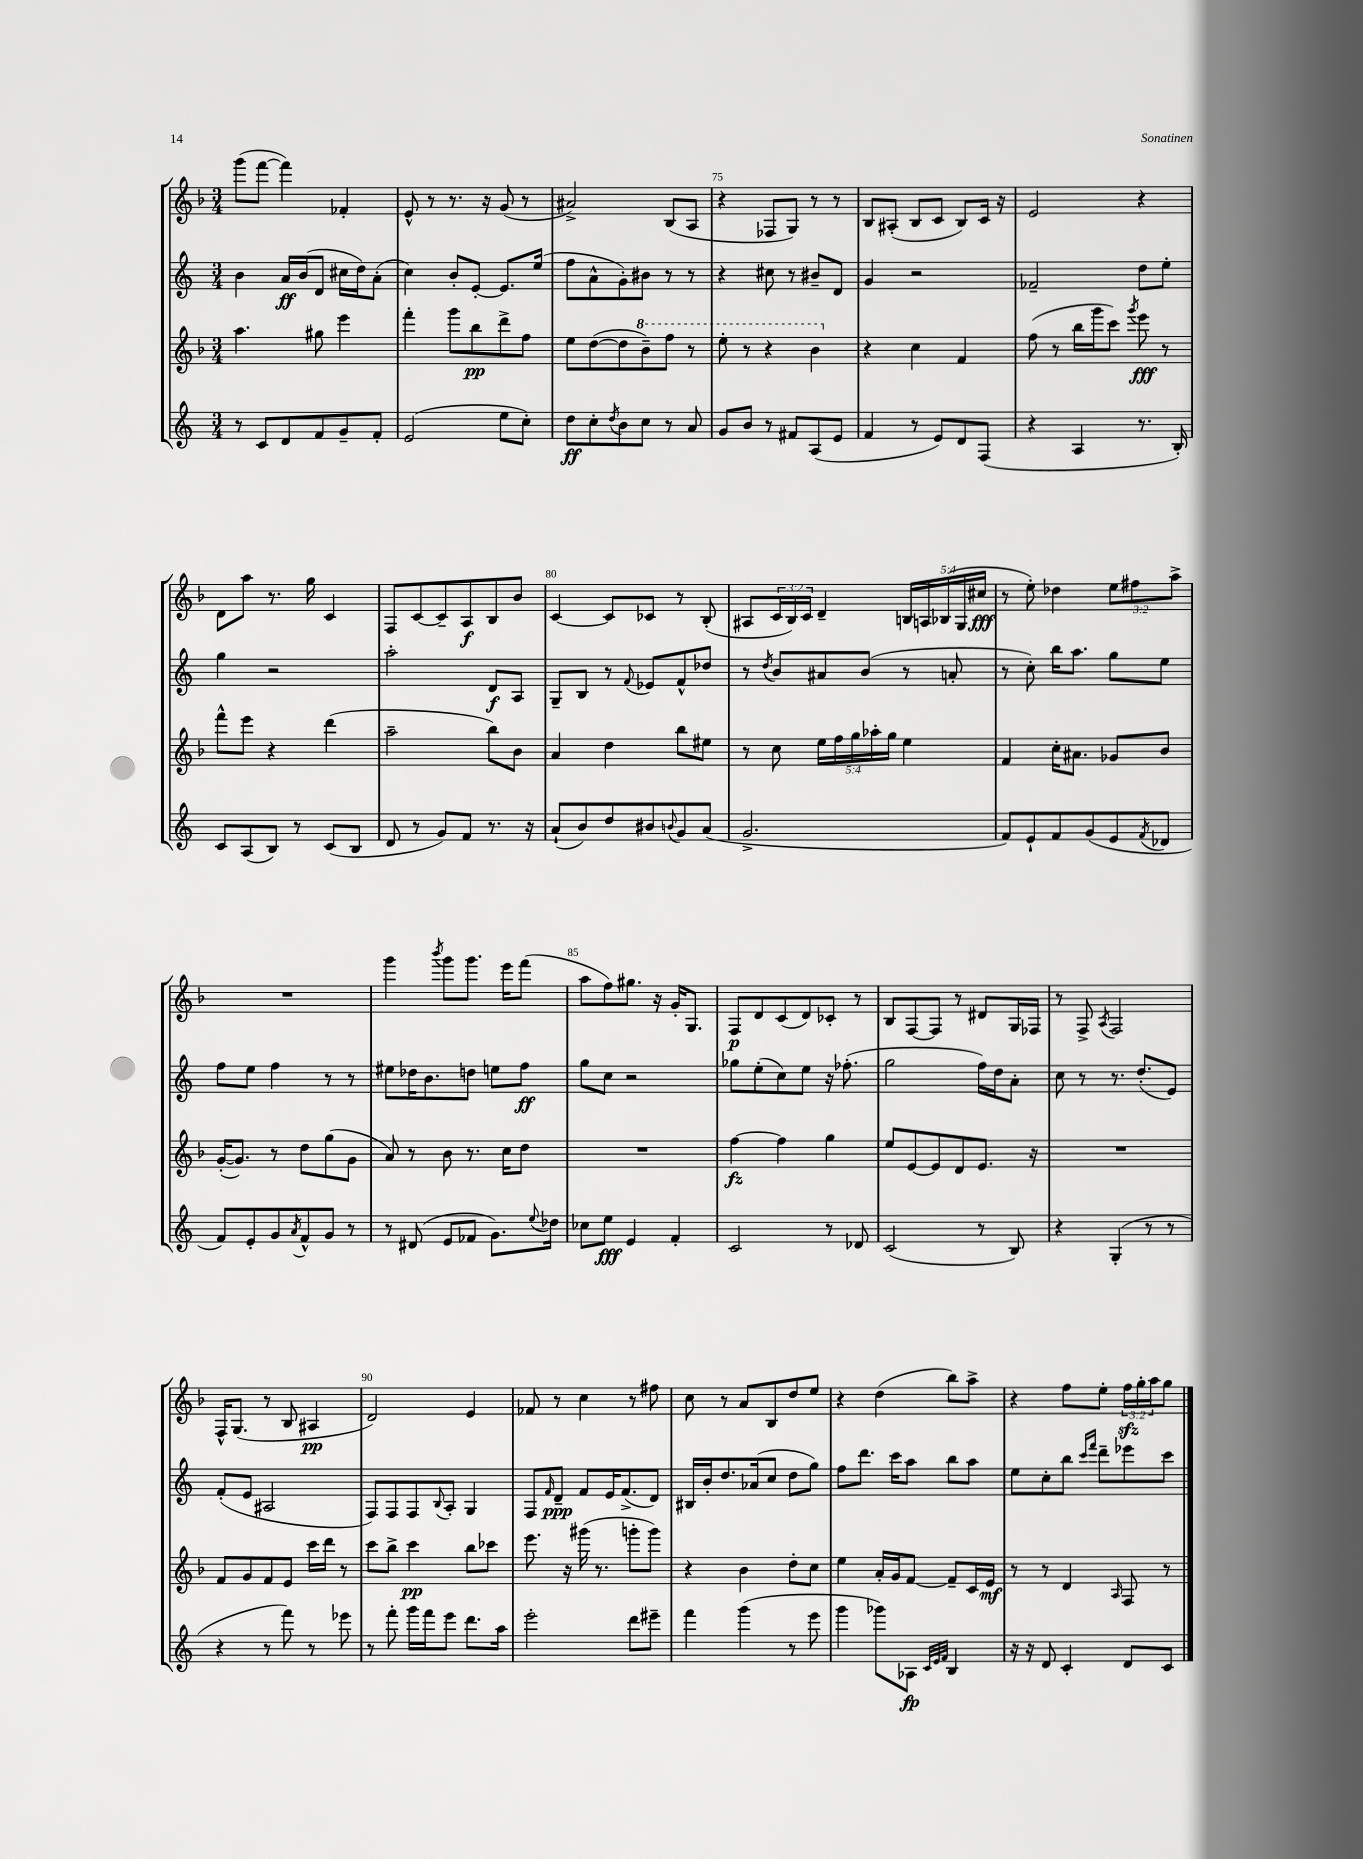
<<
\new StaffGroup <<
\new Staff = "s0" {
    \clef treble \key f \major \numericTimeSignature \time 3/4 \override Staff.TupletNumber.text = #tuplet-number::calc-fraction-text
    g'''8( f'''8~ f'''4) fes'4-. |
    e'8-^ r8 r8. r16 g'8( r8 |
    ais'2->) bes8( a8 |
    r4 fes8 g8) r8 r8 |
    bes8 ais8-.( bes8 c'8 bes8) c'16 r16 |
    e'2 r4 |
    d'8 a''8 r8. g''16 c'4 |
    f8 c'8~ c'8-- a8\f bes8 bes'8 |
    c'4~ c'8 ces'8 r8 bes8-.( |
    ais8 \tuplet 3/2 { c'16 bes16) c'16 } d'4-- \tuplet 5/4 { b16 a16 bes16( g16 cis''16\fff } |
    r8 e''8-.) des''4 \tuplet 3/2 { e''8 fis''8 a''8-> } |
    R2. |
    g'''4 \acciaccatura { bes'''8 } g'''8 g'''8. e'''16 f'''8( |
    a''8 f''8) gis''8. r16 g'16-. g8. |
    f8\p d'8 c'8( d'8) ces'8-. r8 |
    bes8 f8~ f8 r8 dis'8 g16 fes16 |
    r8 f8-> \acciaccatura { a8 } f2 |
    f16-^ g8.( r8 bes8 ais4\pp |
    d'2) e'4 |
    fes'8 r8 c''4 r8 fis''8 |
    c''8 r8 a'8 bes8 d''8 e''8 |
    r4 d''4( bes''8) a''8-> |
    r4 f''8 e''8-. \tuplet 3/2 { f''16\sfz g''16-. a''16 } g''8 \bar "|." |
}
\new Staff = "s1" {
    \clef treble \key c \major \numericTimeSignature \time 3/4
    b'4 a'16\ff b'16( d'8 cis''16 d''16) a'8-.( |
    c''4) b'8-. e'8~-. e'8. e''16( |
    f''8 a'8-^ g'8-.) bis'8 r8 r8 |
    r4 cis''8 r8 bis'8-- d'8 |
    g'4 r2 |
    fes'2-- d''8 e''8-. |
    g''4 r2 |
    a''2-. d'8\f a8 |
    g8-- b8 r8 \appoggiatura { f'8 } ees'8 f'8-^ des''8 |
    r8 \acciaccatura { d''8 } b'8 ais'8 b'8( r8 a'8-. |
    r8 c''8-.) b''16 a''8. g''8 e''8 |
    f''8 e''8 f''4 r8 r8 |
    eis''8 des''16 b'8. d''8 e''8 f''8\ff |
    g''8 c''8 r2 |
    ges''8 e''8-.( c''8) e''8 r16 fes''8.-.( |
    g''2 f''16) d''16 a'8-. |
    c''8 r8 r8. d''8.-.( e'8) |
    f'8-.( e'8 ais2 |
    f8) f8 f8 \appoggiatura { b8 } a8-. g4 |
    f8 \grace { f'16 } d'8--\ppp f'8 e'16 f'8.->( d'8) |
    bis16 b'16-. d''8. aes'16( c''8 d''8 g''8) |
    f''8 d'''8. c'''16 a''8 b''8 a''8 |
    e''8 c''8-. b''8 \grace { c'''16 f'''16 } d'''8-- ees'''8 c'''8 \bar "|." |
}
\new Staff = "s2" {
    \clef treble \key f \major \numericTimeSignature \time 3/4 \override Staff.TupletNumber.text = #tuplet-number::calc-fraction-text
    a''4. gis''8 e'''4 |
    f'''4-. g'''8 bes''8\pp d'''8-> f''8 |
    e''8 d''8~( d''8 \ottava #1 bes''8--) f'''8 r8 |
    e'''8-. r8 r4 bes''4 \ottava #0 |
    r4 c''4 f'4 |
    f''8( r8 bes''16 g'''16 c'''8) \acciaccatura { g'''8 } e'''8\fff r8 |
    f'''8-^ e'''8 r4 d'''4( |
    a''2-- bes''8) bes'8 |
    a'4 d''4 bes''8 eis''8 |
    r8 c''8 \tuplet 5/4 { e''16 f''16 g''16 aes''16-. g''16 } e''4 |
    f'4 c''16-. ais'8. ges'8 bes'8 |
    g'16~-.( g'8.) r8 d''8 g''8( g'8 |
    a'8) r8 bes'8 r8. c''16 d''8 |
    R2. |
    f''4~\fz f''4 g''4 |
    e''8 e'8~ e'8 d'8 e'8. r16 |
    R2. |
    f'8 g'8 f'8 e'8 c'''16 d'''16 r8 |
    c'''8 bes''8-> c'''4\pp bes''8 ces'''8 |
    e'''8. r16 gis'''16( r8. g'''8-. g'''8) |
    r4 bes'4 d''8-. c''8 |
    e''4 a'16-. g'16 f'8~ f'8-- c'16 e'16\mf |
    r8 r8 d'4 \grace { a16 } f8 r8 \bar "|." |
}
\new Staff = "s3" {
    \clef treble \key c \major \numericTimeSignature \time 3/4
    r8 c'8 d'8 f'8 g'8-- f'8-. |
    e'2( e''8 c''8-.) |
    d''8\ff c''8-. \acciaccatura { d''8 } b'8 c''8 r8 a'8 |
    g'8 b'8 r8 fis'8 a8( e'8 |
    f'4 r8 e'8) d'8 f8( |
    r4 a4 r8. b16-.) |
    c'8 a8( b8) r8 c'8( b8 |
    d'8 r8 g'8) f'8 r8. r16 |
    a'8-!( b'8) d''8 bis'8 \appoggiatura { b'8 } g'8 a'8( |
    g'2.-> |
    f'8) e'8-! f'8 g'8( e'8 \acciaccatura { f'8 } des'8 |
    f'8) e'8-. g'8 \acciaccatura { a'8 } f'8-^ g'8 r8 |
    r8 dis'8( e'8 fes'8 g'8.) \appoggiatura { e''8 } des''16 |
    ces''8 e''8\fff e'4 f'4-. |
    c'2 r8 des'8 |
    c'2( r8 b8) |
    r4 g4-.( r8 r8 |
    r4 r8 f'''8) r8 ees'''8 |
    r8 f'''8-. g'''16 f'''16 e'''8 d'''8. a''16 |
    e'''2-. d'''8 eis'''8-- |
    f'''4 g'''4( r8 e'''8 |
    g'''4 ges'''8) aes8\fp \grace { c'32 e'32 f'32 } b4 |
    r16 r16 d'8 c'4-. d'8 c'8 \bar "|." |
}
>>
>>
\layout { \context { \Score currentBarNumber = #72 \override BarNumber.break-visibility = ##(#f #t #t) barNumberVisibility = #(every-nth-bar-number-visible 5) } }
